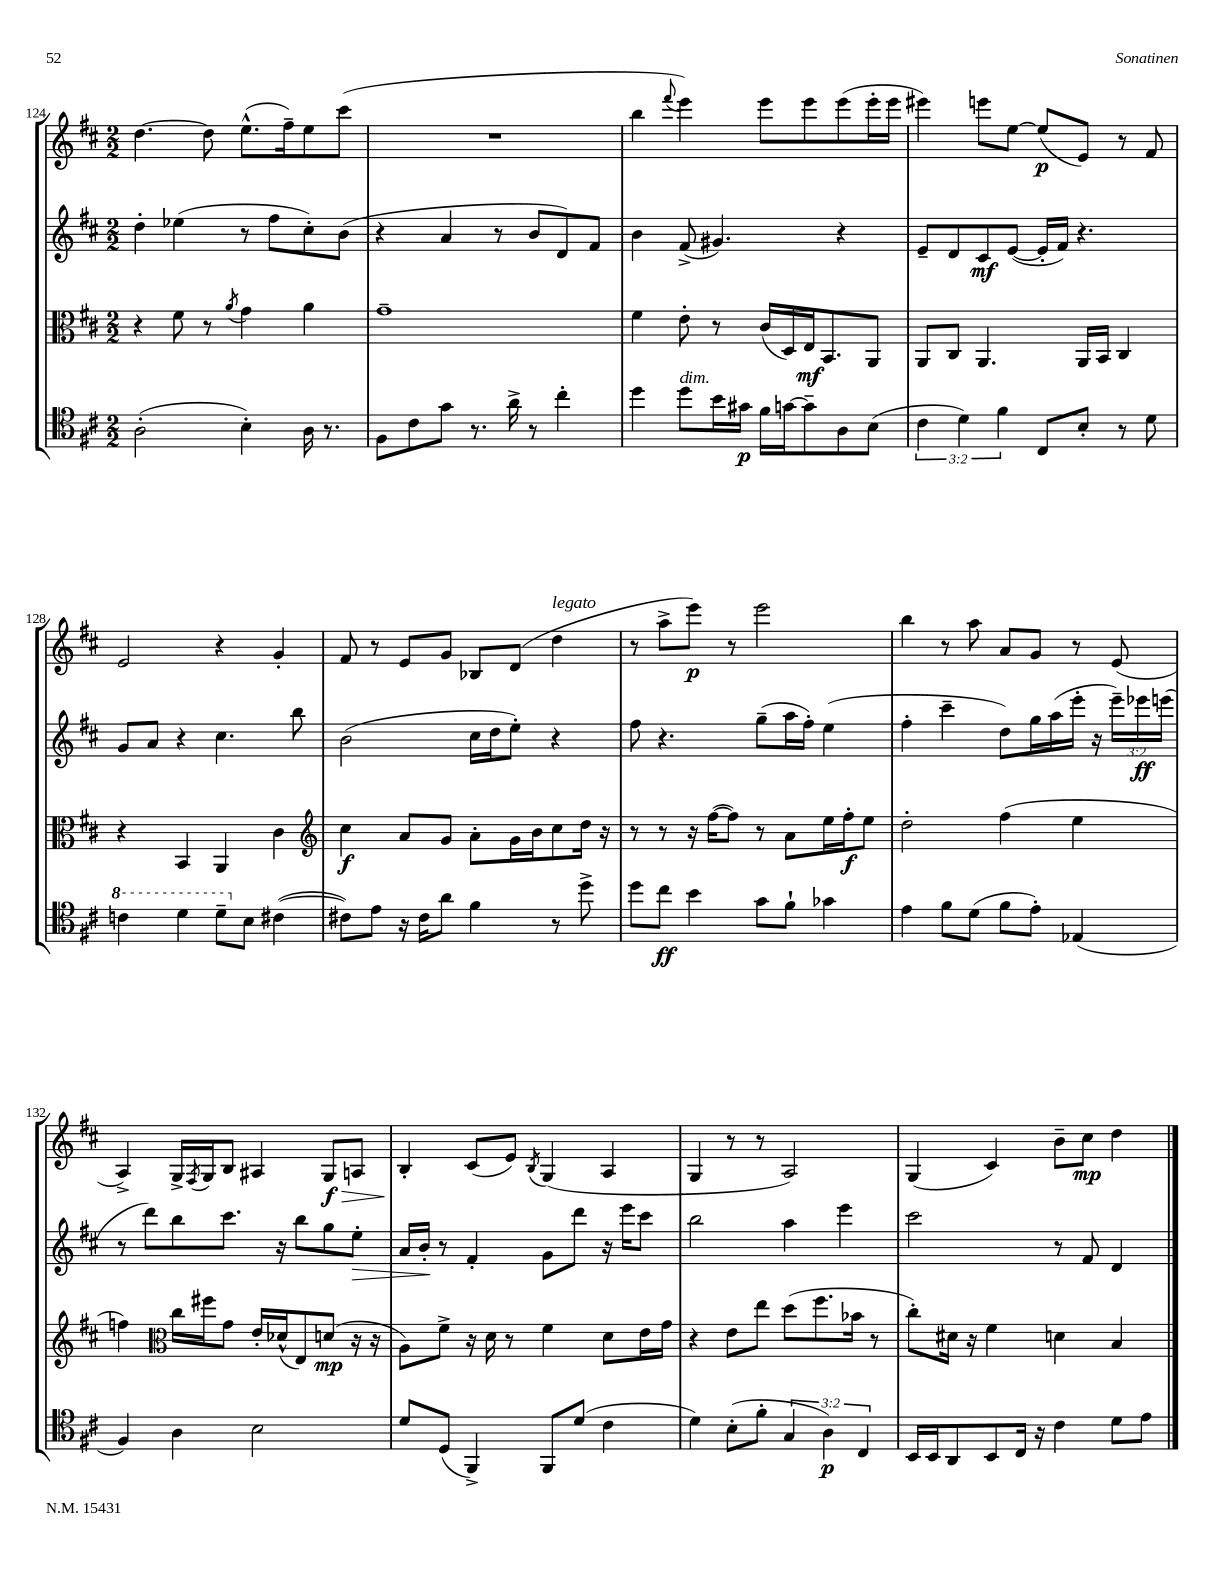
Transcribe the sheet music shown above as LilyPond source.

<<
\new StaffGroup <<
\new Staff = "s0" {
    \clef treble \key d \major \numericTimeSignature \time 2/2
    d''4.~ d''8 e''8.-^( fis''16--) e''8 cis'''8( |
    R1 |
    b''4 \appoggiatura { fis'''8 } e'''4) e'''8 e'''8 e'''8( e'''16-. e'''16 |
    eis'''4) e'''8 e''8~ e''8\p( e'8) r8 fis'8 |
    e'2 r4 g'4-. |
    fis'8 r8 e'8 g'8 bes8 d'8( d''4^\markup { \italic "legato" } |
    r8 a''8-> e'''8\p) r8 e'''2 |
    b''4 r8 a''8 a'8 g'8 r8 e'8( |
    a4->) g16-> \acciaccatura { fis8 } g16 b8 ais4 g8\f\> a8 |
    b4-.\! cis'8( e'8) \acciaccatura { b8 } g4( a4 |
    g4 r8 r8 a2) |
    g4( cis'4) b'8-- cis''8\mp d''4 \bar "|." |
}
\new Staff = "s1" {
    \clef treble \key d \major \numericTimeSignature \time 2/2 \override Staff.TupletNumber.text = #tuplet-number::calc-fraction-text
    d''4-. ees''4( r8 fis''8 cis''8-.) b'8( |
    r4 a'4 r8 b'8 d'8) fis'8 |
    b'4 fis'8->( gis'4.) r4 |
    e'8-- d'8 cis'8\mf e'8~( e'16-. fis'16) r4. |
    g'8 a'8 r4 cis''4. b''8 |
    b'2( cis''16 d''16 e''8-.) r4 |
    fis''8 r4. g''8--( a''16 fis''16-.) e''4( |
    fis''4-. cis'''4-- d''8) g''16 a''16( e'''16-. r16 \tuplet 3/2 { e'''16--) ees'''16\ff e'''16( } |
    r8 d'''8) b''8 cis'''8. r16 b''8 g''8 e''8-.\> |
    a'16 b'16-.\! r8 fis'4-. g'8 d'''8 r16 e'''16 cis'''8 |
    b''2 a''4 e'''4 |
    cis'''2 r8 fis'8 d'4 \bar "|." |
}
\new Staff = "s2" {
    \clef alto \key d \major \numericTimeSignature \time 2/2
    r4 fis'8 r8 \acciaccatura { a'8 } g'4 a'4 |
    g'1-- |
    fis'4 e'8-. r8 cis'16( d16) e16\mf b,8. a,8 |
    a,8 cis8 a,4. a,16 b,16 cis4 |
    r4 b,4 a,4 cis'4 |
    \clef treble cis''4\f a'8 g'8 a'8-. g'16 b'16 cis''8 d''16 r16 |
    r8 r8 r16 fis''16~( fis''8) r8 a'8 e''16 fis''16-.\f e''8 |
    d''2-. fis''4( e''4 |
    f''4) \clef alto cis''16 fis''16 g'8 e'16-. des'16-^( e8) d'8\mp( r16 r16 |
    a8) fis'8-> r16 d'16 r8 fis'4 d'8 e'16 g'16 |
    r4 e'8 e''8 d''8( fis''8. bes'16 r8 |
    cis''8-.) dis'16 r16 fis'4 d'4 b4 \bar "|." |
}
\new Staff = "s3" {
    \clef tenor \key d \major \numericTimeSignature \time 2/2 \override Staff.TupletNumber.text = #tuplet-number::calc-fraction-text
    a2-.( b4-.) a16 r8. |
    fis8 cis'8 g'8 r8. a'16-> r8 cis''4-. |
    d''4 d''8^\markup { \italic "dim." } b'16 gis'16\p fis'16 g'16~ g'8-- a8 b8( |
    \tuplet 3/2 { cis'4 d'4) fis'4 } cis8 b8-. r8 d'8 |
    \ottava #1 c''4 d''4 d''8-- \ottava #0 b8 cis'!4~( |
    cis'!8) e'8 r16 cis'16 a'8 fis'4 r8 d''8-> |
    d''8 cis''8\ff b'4 g'8 fis'8-! ges'4 |
    e'4 fis'8 d'8( fis'8 e'8-.) ees4( |
    fis4) a4 b2 |
    d'8 d8( fis,4->) fis,8 d'8( cis'4 |
    d'4) b8-.( fis'8-. \tuplet 3/2 { g4 a4\p) cis4 } |
    b,16 b,16 a,8 b,8 cis16 r16 cis'4 d'8 e'8 \bar "|." |
}
>>
>>
\layout { \context { \Score currentBarNumber = #124 } }
